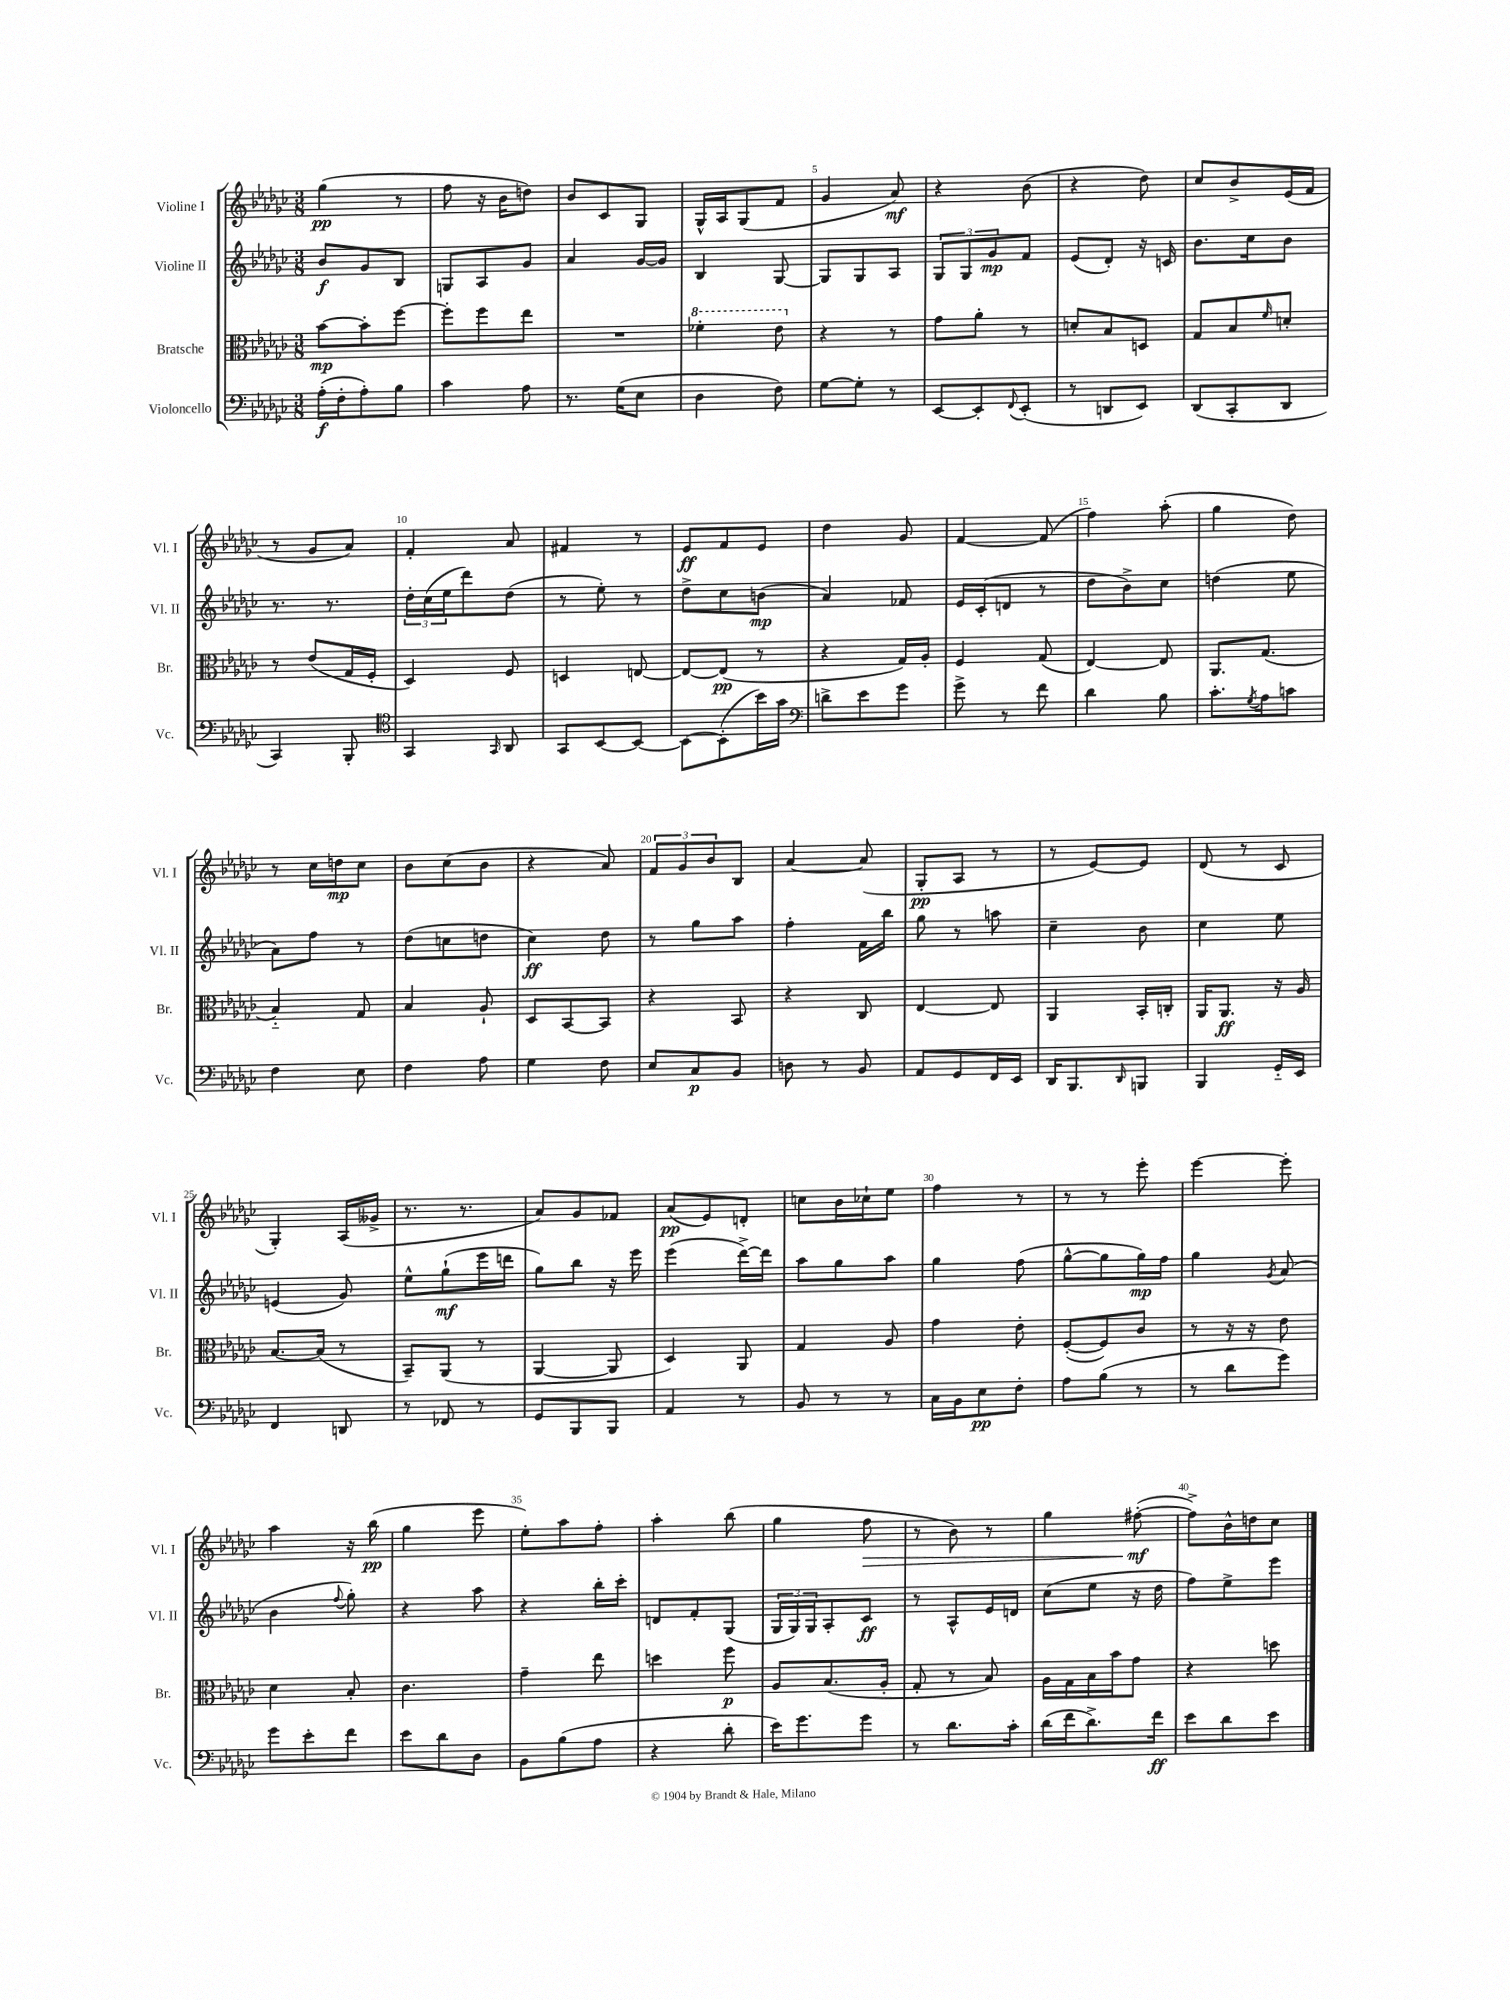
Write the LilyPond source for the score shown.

<<
\new StaffGroup <<
\new Staff = "s0" \with { instrumentName = "Violine I" shortInstrumentName = "Vl. I" } {
    \clef treble \key ges \major \numericTimeSignature \time 3/8
    ges''4\pp( r8 |
    f''8 r16 bes'16 d''8) |
    bes'8 ces'8 ges8 |
    ges16-^ aes16 ges8( f'8 |
    ges'4 aes'8\mf) |
    r4 bes'8( |
    r4 des''8) |
    ces''8 bes'8-> ees'16( f'16 |
    r8 ges'8 aes'8) |
    f'4-. aes'8 |
    fis'4 r8 |
    ees'8\ff f'8 ees'8 |
    des''4 ges'8 |
    f'4~ f'8( |
    f''4) aes''8-.( |
    ges''4 des''8) |
    r8 ces''16 d''16\mp ces''8 |
    bes'8 ces''8( bes'8 |
    r4 aes'8) |
    \tuplet 3/2 { f'8 ges'8 bes'8 } bes8 |
    aes'4~ aes'8( |
    ges8-.\pp aes8 r8 |
    r8 ees'8~) ees'8 |
    des'8( r8 ces'8 |
    ges4-.) aes16( geses'16-> |
    r8. r8. |
    aes'8) ges'8 fes'8 |
    aes'8\pp( ees'8) d'8-. |
    c''8 bes'16 ces''16-! ees''8 |
    f''4 r8 |
    r8 r8 ees'''8-. |
    ees'''4~ ees'''8-. |
    aes''4 r16 bes''16\pp( |
    ges''4 ees'''8 |
    ees''8-.) aes''8 f''8-. |
    aes''4-. bes''8( |
    ges''4 f''8\> |
    r8 bes'8) r8 |
    ges''4 fis''8~-.\mf\!( |
    fis''8->) bes'16-^ d''16 ces''8 \bar "|." |
}
\new Staff = "s1" \with { instrumentName = "Violine II" shortInstrumentName = "Vl. II" } {
    \clef treble \key ges \major \numericTimeSignature \time 3/8
    bes'8\f ges'8 bes8 |
    g8 aes8 ges'8 |
    aes'4 ges'16~ ges'16 |
    bes4 ges8~ |
    ges8 ges8 aes8 |
    \tuplet 3/2 { ges8 ges8 ges'8\mp } f'8 |
    ees'8( des'8-.) r16 c'16 |
    bes'8. ces''16 bes'8 |
    r8. r8. |
    \tuplet 3/2 { des''16-. ces''16( ees''16 } des'''8) des''8( |
    r8 ees''8-.) r8 |
    des''8-> ces''8 b'8\mp( |
    aes'4) fes'8 |
    ees'16 ces'16-.( d'8 r8 |
    des''8 bes'8->) ces''8 |
    d''4( ees''8 |
    aes'8) f''8 r8 |
    des''8( c''8 d''8 |
    ces''4\ff) des''8 |
    r8 ges''8 aes''8 |
    f''4-. f'16 bes''16 |
    ges''8 r8 a''8 |
    ces''4-- bes'8 |
    ces''4 ees''8 |
    e'4( ges'8) |
    ees''8-^ ges''8-!\mf( ees'''16 d'''16 |
    ges''8) bes''8 r16 ees'''16 |
    ees'''4( des'''16~->) des'''16 |
    aes''8 ges''8 aes''8 |
    ges''4 f''8( |
    ges''8~-^ ges''8 ges''16\mp) f''16 |
    ges''4 \acciaccatura { ges'8 } aes'8( |
    bes'4 \appoggiatura { f''8 } ges''8-.) |
    r4 aes''8 |
    r4 bes''16-. ces'''16-. |
    d'8 f'8-. ges8( |
    \tuplet 3/2 { ges16 ges16) ges16 } aes8-. ces'8\ff |
    r8 aes8-^ ees'16 d'16 |
    ces''8( ees''8 r16 des''16 |
    f''8) ees''8-> ees'''8 \bar "|." |
}
\new Staff = "s2" \with { instrumentName = "Bratsche" shortInstrumentName = "Br." } {
    \clef alto \key ges \major \numericTimeSignature \time 3/8
    bes'8~\mp bes'8-. f''8~ |
    f''8-. f''8 ees''8 |
    R4. |
    \ottava #1 fes''4-. ees''8 \ottava #0 |
    r4 r8 |
    ges'8 aes'8-. r8 |
    d'8-. bes8 d8 |
    ges8 bes8 \grace { f'16 } d'8-. |
    r8 ees'8( ges16 f16-. |
    des4) f8 |
    d4 e8~ |
    e8~ e8\pp( r8 |
    r4 ges16) aes16-. |
    f4 ges8( |
    ees4~) ees8 |
    aes,8. ges8.( |
    bes4-_) ges8 |
    bes4 aes8-! |
    des8 bes,8~ bes,8 |
    r4 bes,8 |
    r4 ces8 |
    ees4~ ees8 |
    aes,4 bes,16-. c16-. |
    aes,16 aes,8.\ff r16 aes16 |
    bes8.~ bes16( r8 |
    bes,8--) aes,8( r8 |
    aes,4~ aes,8 |
    des4) aes,8 |
    ges4 aes8 |
    ges'4 ees'8-. |
    f8~-.( f8) ces'8 |
    r8 r16 r16 ees'8 |
    des'4 bes8-. |
    ces'4. |
    ges'4-- ees''8 |
    d''4 f''8\p |
    aes8 bes8.( aes16-. |
    ges8-. r8 bes8) |
    aes16 ges16 bes16 bes'16 ges'8 |
    r4 d''8 \bar "|." |
}
\new Staff = "s3" \with { instrumentName = "Violoncello" shortInstrumentName = "Vc." } {
    \clef bass \key ges \major \numericTimeSignature \time 3/8
    aes16-.\f( f16-. aes8-.) bes8 |
    ces'4 aes8 |
    r8. ges16( ees8 |
    des4 f8) |
    ges8~ ges8-. r8 |
    ees,8~ ees,8-. \appoggiatura { f,8 } ees,8-.( |
    r8 d,8 ees,8) |
    des,8( ces,8-. des,8 |
    ces,4) bes,,8-. |
    \clef tenor ges,4 \grace { ges,16 } aes,8 |
    ges,8 bes,8~ bes,8~ |
    bes,8~ bes,8-.( bes'16) ges'16 |
    \clef bass d'8-> ees'8 ges'8 |
    ges'8-> r8 f'8 |
    des'4 bes8 |
    ces'8.-. \acciaccatura { ges8 } aes16 c'8 |
    f4 ees8 |
    f4 aes8 |
    ges4 f8 |
    ees8 ces8\p bes,8 |
    d8 r8 bes,8 |
    aes,8 ges,8 f,16 ees,16 |
    des,16 bes,,8. \grace { des,16 } b,,8 |
    bes,,4 ges,16-_ ees,16 |
    f,4 d,8 |
    r8 fes,8 r8 |
    ges,8 bes,,8 bes,,8 |
    aes,4 r8 |
    bes,8 r8 r8 |
    ces16 bes,16 ees8\pp f8-. |
    aes8 bes8( r8 |
    r8 des'8 ges'8) |
    ges'8 ees'8-. f'8 |
    ees'8 des'8 des8 |
    bes,8 bes8( aes8 |
    r4 des'8-. |
    ees'16) ges'8. ges'8 |
    r8 des'8. ces'16-. |
    des'16( f'16 des'8.->) f'16\ff |
    ees'8 des'8 ees'8 \bar "|." |
}
>>
>>
\layout { \context { \Score \override BarNumber.break-visibility = ##(#f #t #t) barNumberVisibility = #(every-nth-bar-number-visible 5) } }
